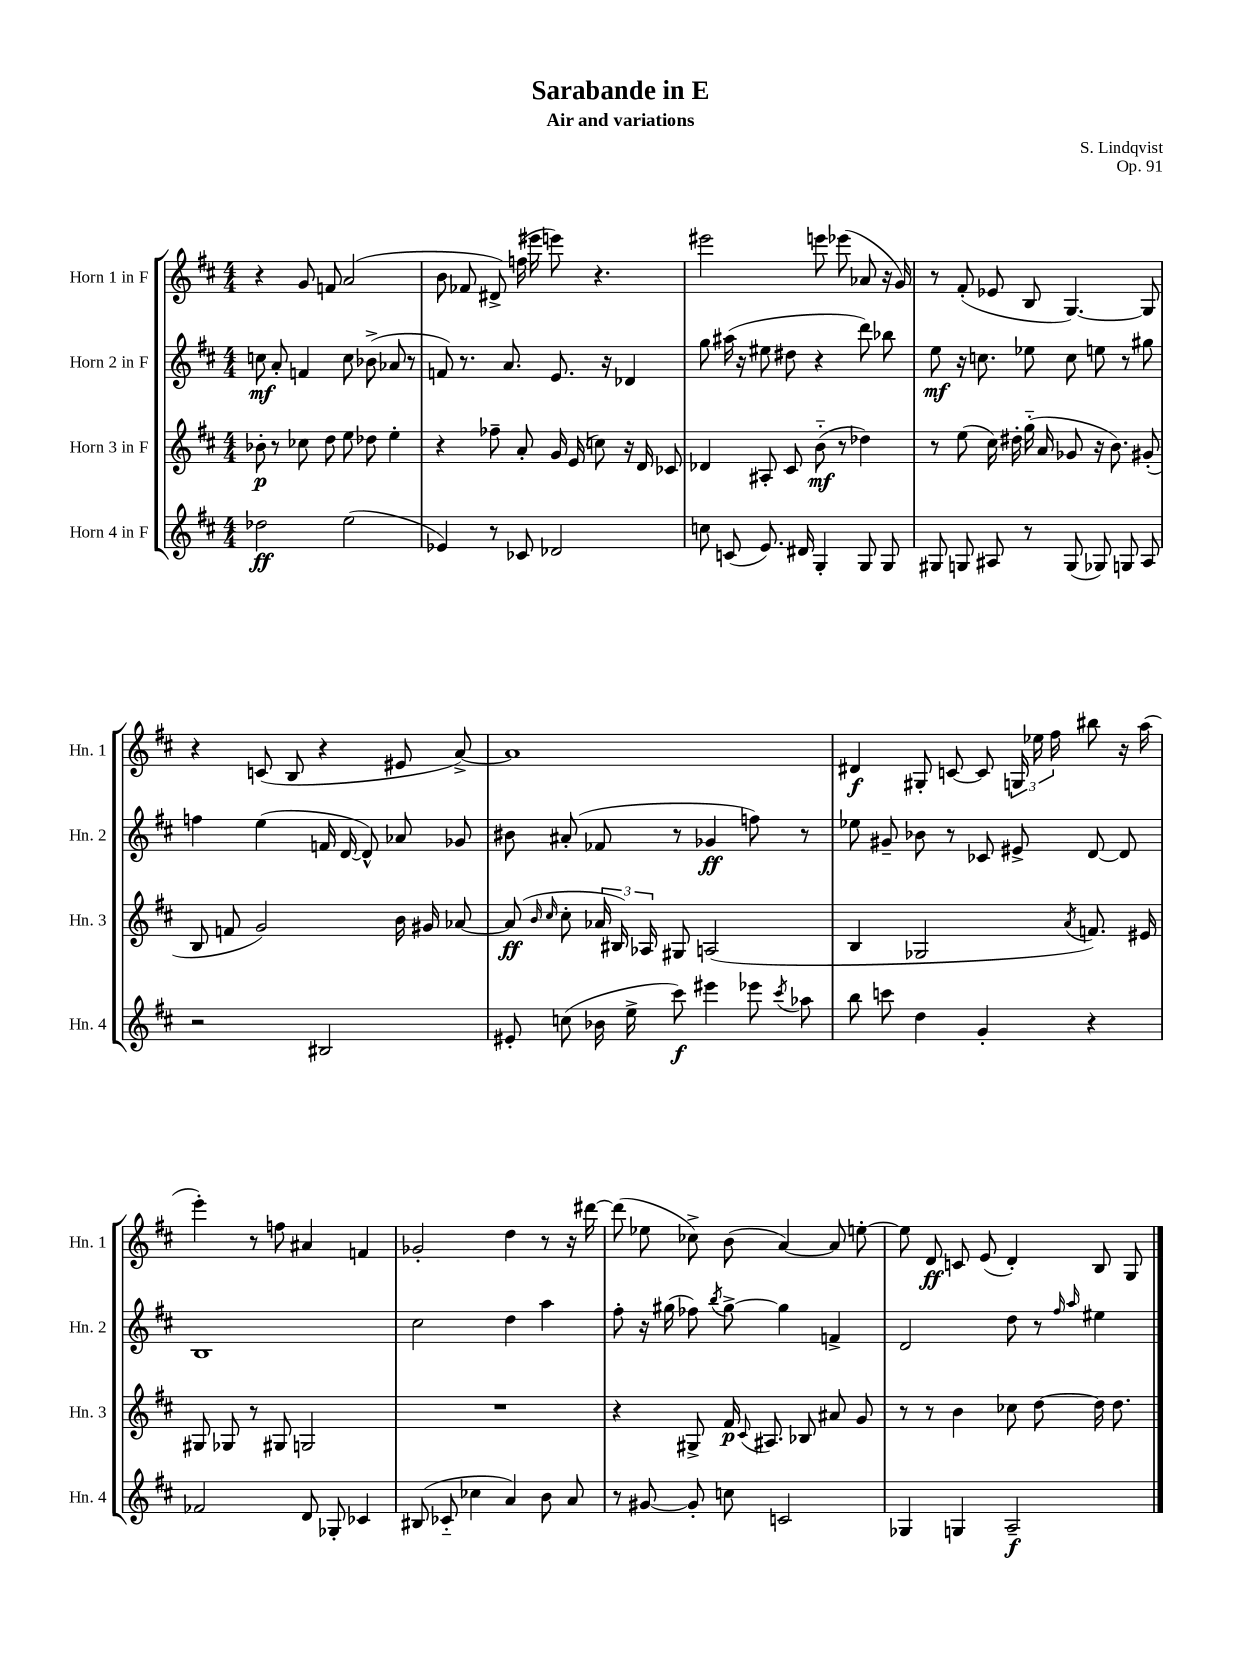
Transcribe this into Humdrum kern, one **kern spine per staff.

**kern	**dynam	**kern	**dynam	**kern	**dynam	**kern	**dynam
*part4	*part4	*part3	*part3	*part2	*part2	*part1	*part1
*staff4	*staff4	*staff3	*staff3	*staff2	*staff2	*staff1	*staff1
*I"Horn 4 in F	*	*I"Horn 3 in F	*	*I"Horn 2 in F	*	*I"Horn 1 in F	*
*I'Hn. 4	*	*I'Hn. 3	*	*I'Hn. 2	*	*I'Hn. 1	*
*clefG2	*	*clefG2	*	*clefG2	*	*clefG2	*
*k[f#c#]	*	*k[f#c#]	*	*k[f#c#]	*	*k[f#c#]	*
*M4/4	*	*M4/4	*	*M4/4	*	*M4/4	*
=1	=1	=1	=1	=1	=1	=1	=1
2dd-X\	ff	8b-X'\	p	8ccn\	mf	4r	.
.	.	8r	.	8a'/	.	.	.
.	.	8cc-X\	.	4fn/	.	8g/	.
.	.	8dd\	.	.	.	8fn/	.
(2ee\	.	8ee\	.	8cc\	.	(2a/	.
.	.	8dd-X\	.	(8b-X^\	.	.	.
.	.	4ee'\	.	8a-X/	.	.	.
.	.	.	.	8r	.	.	.
=2	=2	=2	=2	=2	=2	=2	=2
4e-X/)	.	4r	.	8fn/)	.	8b\	.
.	.	.	.	8.r	.	8f-X/	.
8r	.	8ff-X~\	.	.	.	8d#X^/)	.
.	.	.	.	8.a/	.	.	.
8c-X/	.	8a'/	.	.	.	(16ffn\	.
.	.	.	.	.	.	16eee#X\	.
2d-X/	.	16g/	.	8.e/	.	8eeen\)	.
.	.	(16e/	.	.	.	.	.
.	.	8ccn\)	.	.	.	4.r	.
.	.	.	.	16r	.	.	.
.	.	16r	.	4d-X/	.	.	.
.	.	16d/	.	.	.	.	.
.	.	8c-X/	.	.	.	.	.
=3	=3	=3	=3	=3	=3	=3	=3
8ccn\	.	4d-X/	.	8gg\	.	2eee#X\	.
(8cn/	.	.	.	(16aa#X\	.	.	.
.	.	.	.	16r	.	.	.
8.e/)	.	8A#X'/	.	8ee#X\	.	.	.
.	.	8c#/	.	8dd#X\	.	.	.
16d#X/	.	.	.	.	.	.	.
4G'/	.	(8b\	mf	4r	.	8eeen\	.
.	.	8r	.	.	.	(8eee-X\	.
8G/	.	4dd-X\)	.	8ddd\)	.	8a-X/	.
8G/	.	.	.	8bb-X\	.	16r	.
.	.	.	.	.	.	16g/)	.
=4	=4	=4	=4	=4	=4	=4	=4
8G#X/	.	8r	.	8ee\	mf	8r	.
8Gn/	.	(8ee\	.	16r	.	(8f#'/	.
.	.	.	.	8.ccn\	.	.	.
8A#X/	.	16cc#\)	.	.	.	8e-X/	.
.	.	16dd#X'\	.	.	.	.	.
8r	.	(16gg\	.	8ee-X\	.	8B/	.
.	.	16a/	.	.	.	.	.
(8G/	.	8g-X/	.	8cc\	.	[4.G/)	.
8G-X/)	.	16r	.	8een\	.	.	.
.	.	8.b\)	.	.	.	.	.
8Gn/	.	.	.	8r	.	.	.
8A#/	.	(8g#X'/	.	8gg#X\	.	8G/]	.
!!LO:LB:g=z
=5	=5	=5	=5	=5	=5	=5	=5
2r	.	8B/	.	4ffn\	.	4r	.
.	.	8fn/	.	.	.	.	.
.	.	2g/)	.	(4ee\	.	(8cn/	.
.	.	.	.	.	.	8B/	.
2B#X/	.	.	.	16fn/	.	4r	.
.	.	.	.	[16d/	.	.	.
.	.	.	.	8d^^/])	.	.	.
.	.	16b\	.	8a-X/	.	8e#X/	.
.	.	16g#X/	.	.	.	.	.
.	.	[8a-X/	.	8g-X/	.	[8a^/)	.
=6	=6	=6	=6	=6	=6	=6	=6
8e#X'/	.	(8a-/]	ff	8b#X\	.	1a]	.
.	.	16qqb/	.	.	.	.	.
.	.	16qqcc#/	.	.	.	.	.
(8ccn\	.	8cc#'\	.	(8a#X'/	.	.	.
16b-X\	.	24a-X/	.	8f-X/	.	.	.
.	.	24B#X/)	.	.	.	.	.
16ee^\	.	.	.	.	.	.	.
.	.	24A-X/	.	.	.	.	.
8ccc#\)	f	8G#X/	.	8r	.	.	.
4eee#X\	.	(2An/	.	4g-X/	ff	.	.
8eee-X\	.	.	.	8ffn\)	.	.	.
8qccc#/	.	.	.	.	.	.	.
8aa-X\	.	.	.	8r	.	.	.
=7	=7	=7	=7	=7	=7	=7	=7
8bb\	.	4B/	.	8ee-X\	.	4d#X/	f
8cccn\	.	.	.	8g#X~/	.	.	.
4dd\	.	2G-X/	.	8b-X\	.	8G#X'/	.
.	.	.	.	8r	.	[8cn/	.
4g'/	.	.	.	8c-X/	.	8c/]	.
.	.	.	.	8e#X^/	.	24Gn/	.
.	.	.	.	.	.	24ee-X\	.
.	.	.	.	.	.	24ff#\	.
.	.	8qa/	.	.	.	.	.
4r	.	8.fn/)	.	[8d/	.	8bb#X\	.
.	.	.	.	8d/]	.	16r	.
.	.	16e#X/	.	.	.	(16aa\	.
!!LO:LB:g=z
=8	=8	=8	=8	=8	=8	=8	=8
2f-X/	.	8G#X/	.	1B	.	4eee'\)	.
.	.	8G-X/	.	.	.	.	.
.	.	8r	.	.	.	8r	.
.	.	8G#X/	.	.	.	8ffn\	.
8d/	.	2Gn/	.	.	.	4a#X/	.
8G-X'/	.	.	.	.	.	.	.
4c-X/	.	.	.	.	.	4fn/	.
=9	=9	=9	=9	=9	=9	=9	=9
(8B#X/	.	1r	.	2cc#\	.	2g-X'/	.
8c-X/	.	.	.	.	.	.	.
4cc-X\	.	.	.	.	.	.	.
4a/)	.	.	.	4dd\	.	4dd\	.
8b\	.	.	.	4aa\	.	8r	.
8a/	.	.	.	.	.	16r	.
.	.	.	.	.	.	[16ddd#X\	.
=10	=10	=10	=10	=10	=10	=10	=10
8r	.	4r	.	8ff#'\	.	(8ddd#\]	.
[8g#X/	.	.	.	16r	.	8ee-X\	.
.	.	.	.	(16gg#X\	.	.	.
8g#'/]	.	8G#X^/	.	8ff-X\)	.	8cc-X^\)	.
.	.	.	.	8qbb/	.	.	.
8ccn\	.	16f#/	p	[8gg#^\	.	(8b\	.
.	.	8qqc#/	.	.	.	.	.
.	.	8.A#X/	.	.	.	.	.
2cn/	.	.	.	4gg#\]	.	[4a/)	.
.	.	8B-X/	.	.	.	.	.
.	.	8a#X/	.	4fn^/	.	8a/]	.
.	.	8g/	.	.	.	[8een'\	.
=11	=11	=11	=11	=11	=11	=11	=11
4G-X/	.	8r	.	2d/	.	8ee\]	.
.	.	8r	.	.	.	8d/	ff
4Gn/	.	4b\	.	.	.	8cn/	.
.	.	.	.	.	.	(8e/	.
2A~/	f	8cc-X\	.	8dd\	.	4d'/)	.
.	.	[8dd\	.	8r	.	.	.
.	.	.	.	16qqff#/	.	.	.
.	.	.	.	16qqaa/	.	.	.
.	.	16dd\]	.	4ee#X\	.	8B/	.
.	.	8.dd\	.	.	.	.	.
.	.	.	.	.	.	8G/	.
==	==	==	==	==	==	==	==
*-	*-	*-	*-	*-	*-	*-	*-
